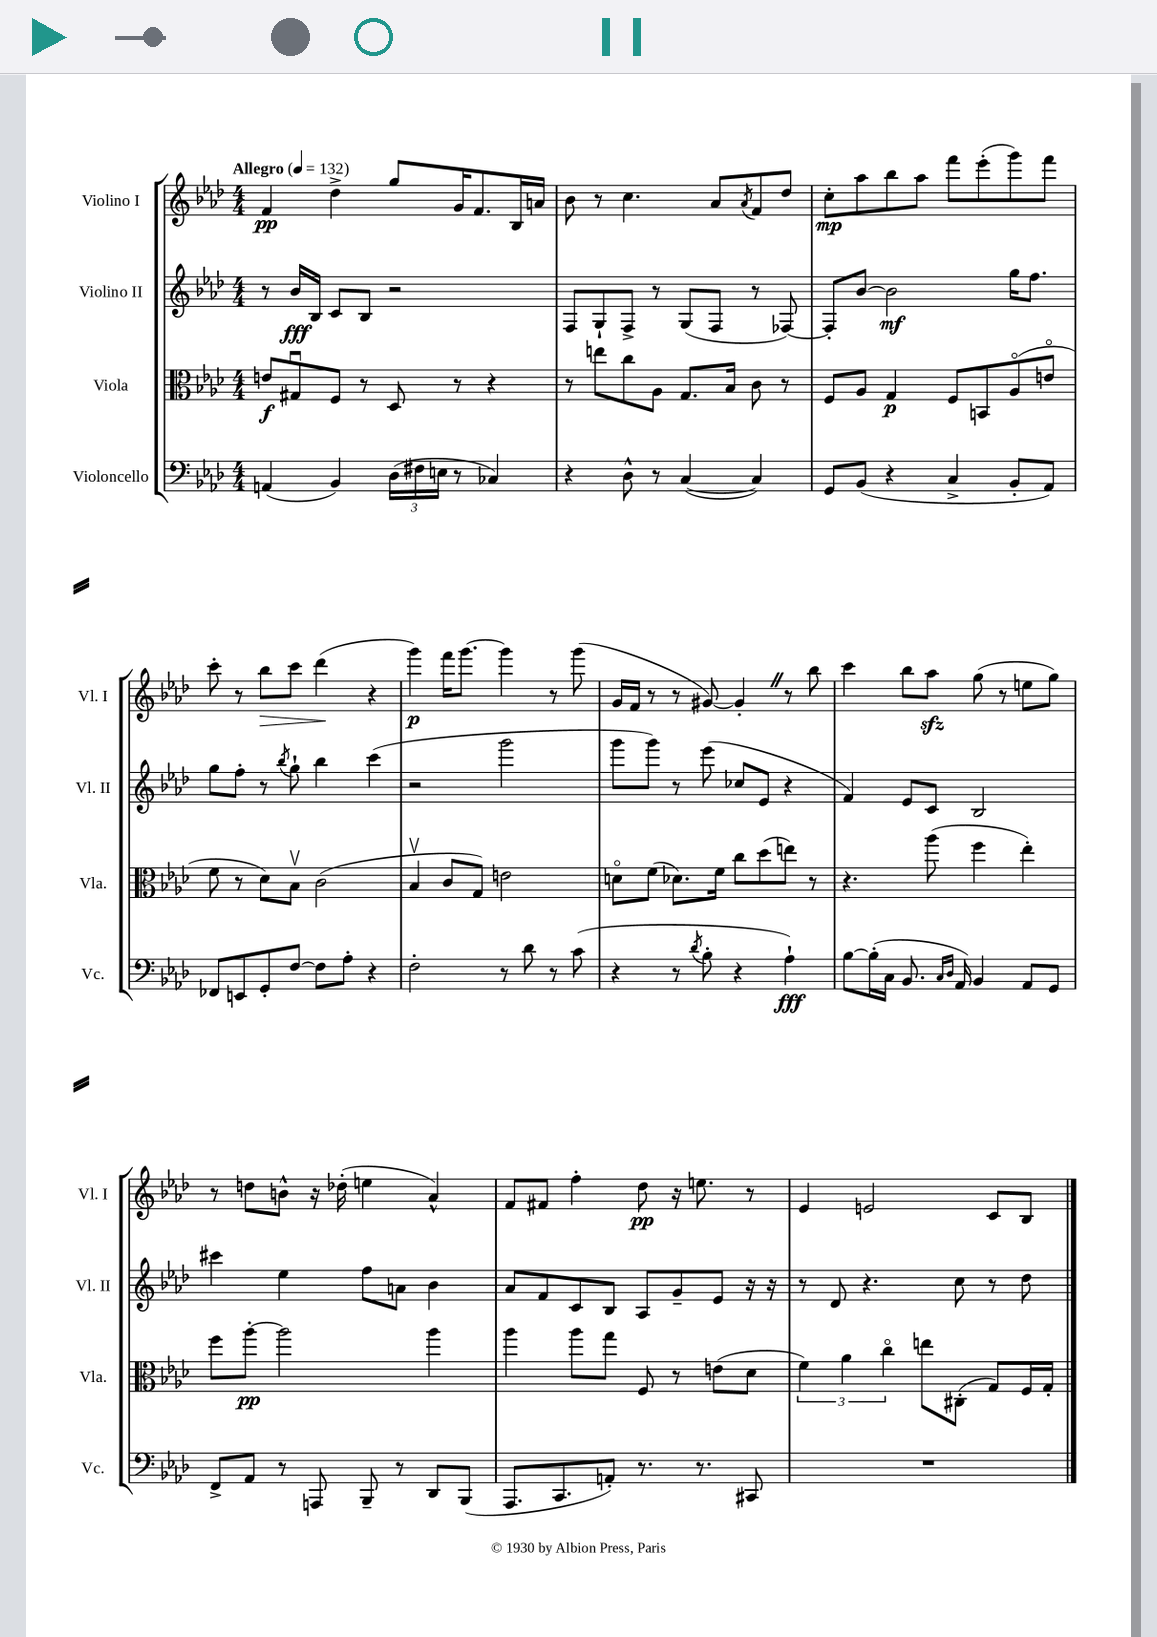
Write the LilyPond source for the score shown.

<<
\new StaffGroup <<
\new Staff = "s0" \with { instrumentName = "Violino I" shortInstrumentName = "Vl. I" } {
    \clef treble \key aes \major \numericTimeSignature \time 4/4 \tempo "Allegro" 4 = 132
    f'4\pp des''4-> g''8 g'16 f'8. bes16 a'16 |
    bes'8 r8 c''4. aes'8 \acciaccatura { aes'8 } f'8 des''8 |
    c''8-.\mp aes''8 bes''8 aes''8 f'''8 ees'''8-.( g'''8) f'''8 |
    c'''8-. r8 bes''8\> c'''8 des'''4\!( r4 |
    g'''4\p) f'''16 g'''8.~ g'''4 r8 g'''8( |
    g'16 f'16 r8 r8 gis'8~) gis'4-. \once \override BreathingSign.text = \markup { \musicglyph "scripts.caesura.straight" } \breathe r8 bes''8 |
    c'''4 bes''8 aes''8\sfz g''8( r8 e''8 g''8) |
    r8 d''8 b'8-^ r16 des''16-.( e''4 aes'4-^) |
    f'8 fis'8 f''4-. des''8\pp r16 e''8. r8 |
    ees'4 e'2 c'8 bes8 \bar "|." |
}
\new Staff = "s1" \with { instrumentName = "Violino II" shortInstrumentName = "Vl. II" } {
    \clef treble \key aes \major \numericTimeSignature \time 4/4
    r8 bes'16\fff bes16 c'8 bes8 r2 |
    f8 g8-! f8-> r8 g8( f8 r8 fes8~) |
    fes8-. bes'8~ bes'2\mf g''16 f''8. |
    g''8 f''8-. r8 \acciaccatura { bes''8 } g''8-! bes''4 c'''4( |
    r2 g'''2 |
    g'''8 g'''8) r8 ees'''8( ces''8 ees'8 r4 |
    f'4) ees'8 c'8 bes2 |
    cis'''4 ees''4 f''8 a'8 bes'4 |
    aes'8 f'8 c'8 bes8 aes8 g'8-- ees'8 r16 r16 |
    r8 des'8 r4. c''8 r8 des''8 \bar "|." |
}
\new Staff = "s2" \with { instrumentName = "Viola" shortInstrumentName = "Vla." } {
    \clef alto \key aes \major \numericTimeSignature \time 4/4
    e'8\f gis8\downbow f8 r8 des8 r8 r4 |
    r8 e''8 c''8 aes8 g8. bes16 c'8 r8 |
    f8 aes8 g4\p f8 b,8 aes8\flageolet( e'8\flageolet |
    f'8 r8 des'8) bes8\upbow c'2( |
    bes4\upbow c'8 g8) e'2 |
    d'8\flageolet f'8( des'8.) f'16 c''8 des''8( e''8) r8 |
    r4. aes''8( f''4 ees''4-.) |
    f''8 aes''8~-.\pp aes''2 aes''4 |
    aes''4 aes''8 g''8 f8 r8 e'8( des'8 |
    \tuplet 3/2 { f'4) aes'4 c''4\flageolet } e''8 cis8-.( g8) f16 g16-. \bar "|." |
}
\new Staff = "s3" \with { instrumentName = "Violoncello" shortInstrumentName = "Vc." } {
    \clef bass \key aes \major \numericTimeSignature \time 4/4
    a,4( bes,4) \tuplet 3/2 { des16( fis16 e16 } r8 ces4) |
    r4 des8-^ r8 c4~( c4) |
    g,8 bes,8( r4 c4-> bes,8-. aes,8) |
    fes,8 e,8 g,8-. f8~ f8 aes8-. r4 |
    f2-. r8 des'8 r8 c'8( |
    r4 r8 \acciaccatura { des'8 } bes8-. r4 aes4-!\fff) |
    bes8~ bes16-.( c16 bes,8. \grace { c16 des16 } aes,16) bes,4 aes,8 g,8 |
    f,8-> aes,8 r8 a,,8 bes,,8-- r8 des,8 bes,,8( |
    aes,,8. c,8. a,8-.) r8. r8. cis,8 |
    R1 \bar "|." |
}
>>
>>
\layout { \context { \Score \remove "Bar_number_engraver" } }
